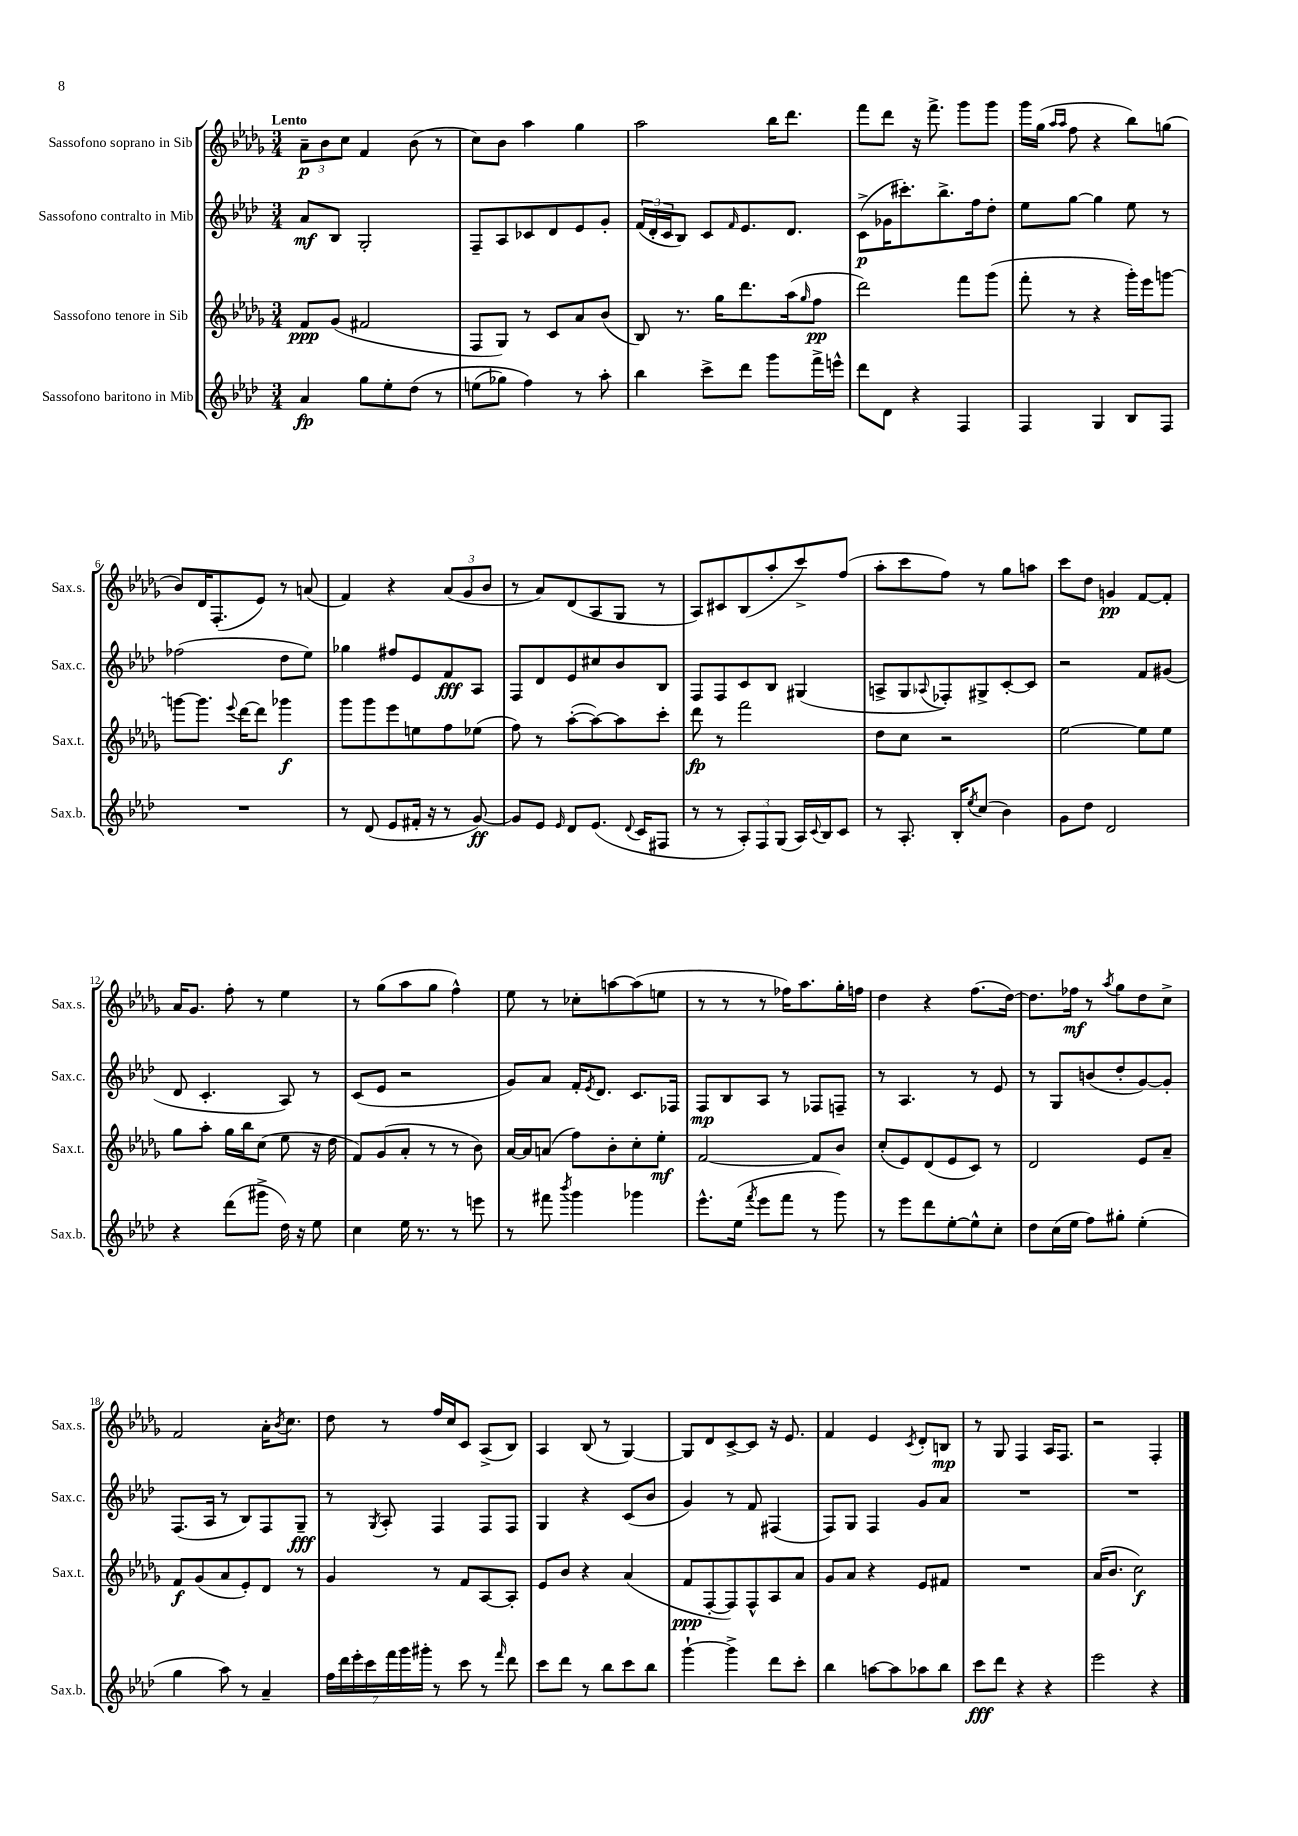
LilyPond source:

<<
\new StaffGroup <<
\new Staff = "s0" \with { instrumentName = "Sassofono soprano in Sib" shortInstrumentName = "Sax.s." } {
    \clef treble \key des \major \numericTimeSignature \time 3/4 \tempo "Lento"
    \tuplet 3/2 { aes'8--\p bes'8 c''8 } f'4 bes'8( r8 |
    c''8) bes'8 aes''4 ges''4 |
    aes''2 bes''16 des'''8. |
    f'''8 des'''8 r16 f'''8.-> ges'''8 ges'''8 |
    ges'''16 ges''16( \grace { aes''16 aes''16 } f''8 r4 bes''8) g''8( |
    bes'8) des'16 f8.-.( ees'8) r8 a'8( |
    f'4) r4 \tuplet 3/2 { aes'8( ges'8 bes'8 } |
    r8 aes'8) des'8( aes8 ges8 r8 |
    aes8) cis'8 bes8( aes''8-. c'''8->) f''8( |
    aes''8-. c'''8 f''8) r8 ges''8 a''8 |
    c'''8 des''8 g'4\pp f'8~ f'8-. |
    aes'16 ges'8. f''8-. r8 ees''4 |
    r8 ges''8( aes''8 ges''8 f''4-^) |
    ees''8 r8 ces''8-. a''8~ a''8( e''8 |
    r8 r8 r8 fes''16) aes''8. ges''16-. f''16 |
    des''4 r4 f''8.( des''16~) |
    des''8. fes''16\mf r8 \acciaccatura { aes''8 } ges''8 des''8 c''8-> |
    f'2 aes'16-. \acciaccatura { bes'8 } c''8. |
    des''8 r8 f''16 c''16 c'8 aes8->( bes8) |
    aes4 bes8( r8 ges4~) |
    ges8 des'8 c'8~-> c'8 r16 ees'8. |
    f'4 ees'4 \acciaccatura { c'8 } des'8-. b8\mp |
    r8 ges8 f4 aes16 f8. |
    r2 f4-. \bar "|." |
}
\new Staff = "s1" \with { instrumentName = "Sassofono contralto in Mib" shortInstrumentName = "Sax.c." } {
    \clef treble \key aes \major \numericTimeSignature \time 3/4
    aes'8\mf bes8 g2-. |
    f8-- aes8 ces'8 des'8 ees'8 g'8-. |
    \tuplet 3/2 { f'16( des'16-. c'16 } bes8) c'8 \grace { f'16 } ees'8. des'8. |
    c'8->\p( ges'16 cis'''8.-.) bes''8.-> f''16 des''8-. |
    ees''8 g''8~ g''4 ees''8 r8 |
    fes''2( des''8 ees''8) |
    ges''4 fis''8 ees'8 f'8\fff aes8 |
    f8 des'8 ees'8 cis''8 bes'8 bes8 |
    f8 f8 c'8 bes8 gis4( |
    a8-> g8 \appoggiatura { aes8 } fes8-.) gis8-> c'8~-. c'8 |
    r2 f'8 gis'8( |
    des'8 c'4.-. aes8) r8 |
    c'8( ees'8 r2 |
    g'8) aes'8 f'16-. \acciaccatura { ees'8 } des'8. c'8. fes16 |
    f8\mp bes8 aes8 r8 fes8 f8-- |
    r8 aes4. r8 ees'8 |
    r8 g8 b'8( des''8-. g'8~) g'8-. |
    f8.( aes16 r8 bes8) f8 g8--\fff |
    r8 \acciaccatura { g8 } aes8-. f4 f8 f8 |
    g4 r4 c'8( bes'8 |
    g'4) r8 f'8 fis4( |
    f8) g8 f4 g'8 aes'8 |
    R2. |
    R2. \bar "|." |
}
\new Staff = "s2" \with { instrumentName = "Sassofono tenore in Sib" shortInstrumentName = "Sax.t." } {
    \clef treble \key des \major \numericTimeSignature \time 3/4
    f'8\ppp ges'8( fis'2 |
    f8 ges8) r8 c'8 aes'8 bes'8( |
    bes8) r8. ges''16 des'''8. aes''16( \grace { ges''16 } f''8\pp |
    des'''2) f'''8 ges'''8( |
    f'''8-. r8 r4 ges'''16-.) ees'''16 g'''8~ |
    g'''8~ g'''8. \appoggiatura { ees'''8 } des'''16~ des'''8 ges'''4\f |
    ges'''8 ges'''8 ees'''8 e''8 f''8 ees''8( |
    f''8) r8 aes''8~-.( aes''8~) aes''8 c'''8-. |
    des'''8\fp r8 f'''2 |
    des''8 c''8 r2 |
    ees''2~ ees''8 ees''8 |
    ges''8 aes''8-. ges''16 bes''16 c''8( ees''8 r16 des''16 |
    f'8) ges'8( aes'8-. r8 r8 bes'8) |
    aes'16~ aes'16 a'8( f''8) bes'8-. c''8-. ees''8-.\mf |
    f'2~ f'8 bes'8 |
    c''8-.( ees'8) des'8( ees'8 c'8) r8 |
    des'2 ees'8 aes'8-- |
    f'8\f ges'8( aes'8 ees'8-.) des'8 r8 |
    ges'4 r8 f'8 aes8~ aes8-. |
    ees'8 bes'8 r4 aes'4( |
    f'8\ppp f8~-. f8) f8-^ aes8 aes'8 |
    ges'8 aes'8 r4 ees'8 fis'8 |
    R2. |
    aes'16( bes'8. c''2\f) \bar "|." |
}
\new Staff = "s3" \with { instrumentName = "Sassofono baritono in Mib" shortInstrumentName = "Sax.b." } {
    \clef treble \key aes \major \numericTimeSignature \time 3/4
    aes'4\fp g''8 ees''8-. des''8\( r8 |
    e''8( ges''8) f''4\) r8 aes''8-. |
    bes''4 c'''8-> des'''8 g'''8 f'''16-> e'''16-^ |
    des'''8 des'8 r4 f4 |
    f4 g4 bes8 f8 |
    R2. |
    r8 des'8( ees'8 fis'16-. r16 r8 g'8~\ff) |
    g'8 ees'8 \grace { ees'16 } des'8 ees'8.( \appoggiatura { des'8 } c'16 fis8 |
    r8 r8 \tuplet 3/2 { aes8-.) f8 g8( } aes16) \appoggiatura { c'8 } bes16 c'8 |
    r8 aes8.-. bes16-. \acciaccatura { ees''8 } c''8( bes'4) |
    g'8 des''8 des'2 |
    r4 des'''8( gis'''8-> des''16) r16 ees''8 |
    c''4 ees''16 r8. r8 e'''8 |
    r8 fis'''8 \acciaccatura { bes'''8 } g'''4 ges'''4 |
    ees'''8.-^ ees''16( \acciaccatura { f'''8 } ees'''8 f'''8 r8 g'''8) |
    r8 ees'''8 des'''8 ees''8~-. ees''8-^ c''8-. |
    des''8 c''16( ees''16 f''8) gis''8-. ees''4-.( |
    g''4 aes''8) r8 aes'4-- |
    \tuplet 7/4 { f''16 des'''16 ees'''16-. c'''16 f'''16 g'''16 gis'''16-. } r8 c'''8 r8 \grace { f'''16 } des'''8 |
    c'''8 des'''8 r8 bes''8 c'''8 bes''8 |
    g'''4~-! g'''4-> des'''8 c'''8-. |
    bes''4 a''8~ a''8 aes''8 bes''8 |
    c'''8\fff des'''8 r4 r4 |
    ees'''2 r4 \bar "|." |
}
>>
>>
